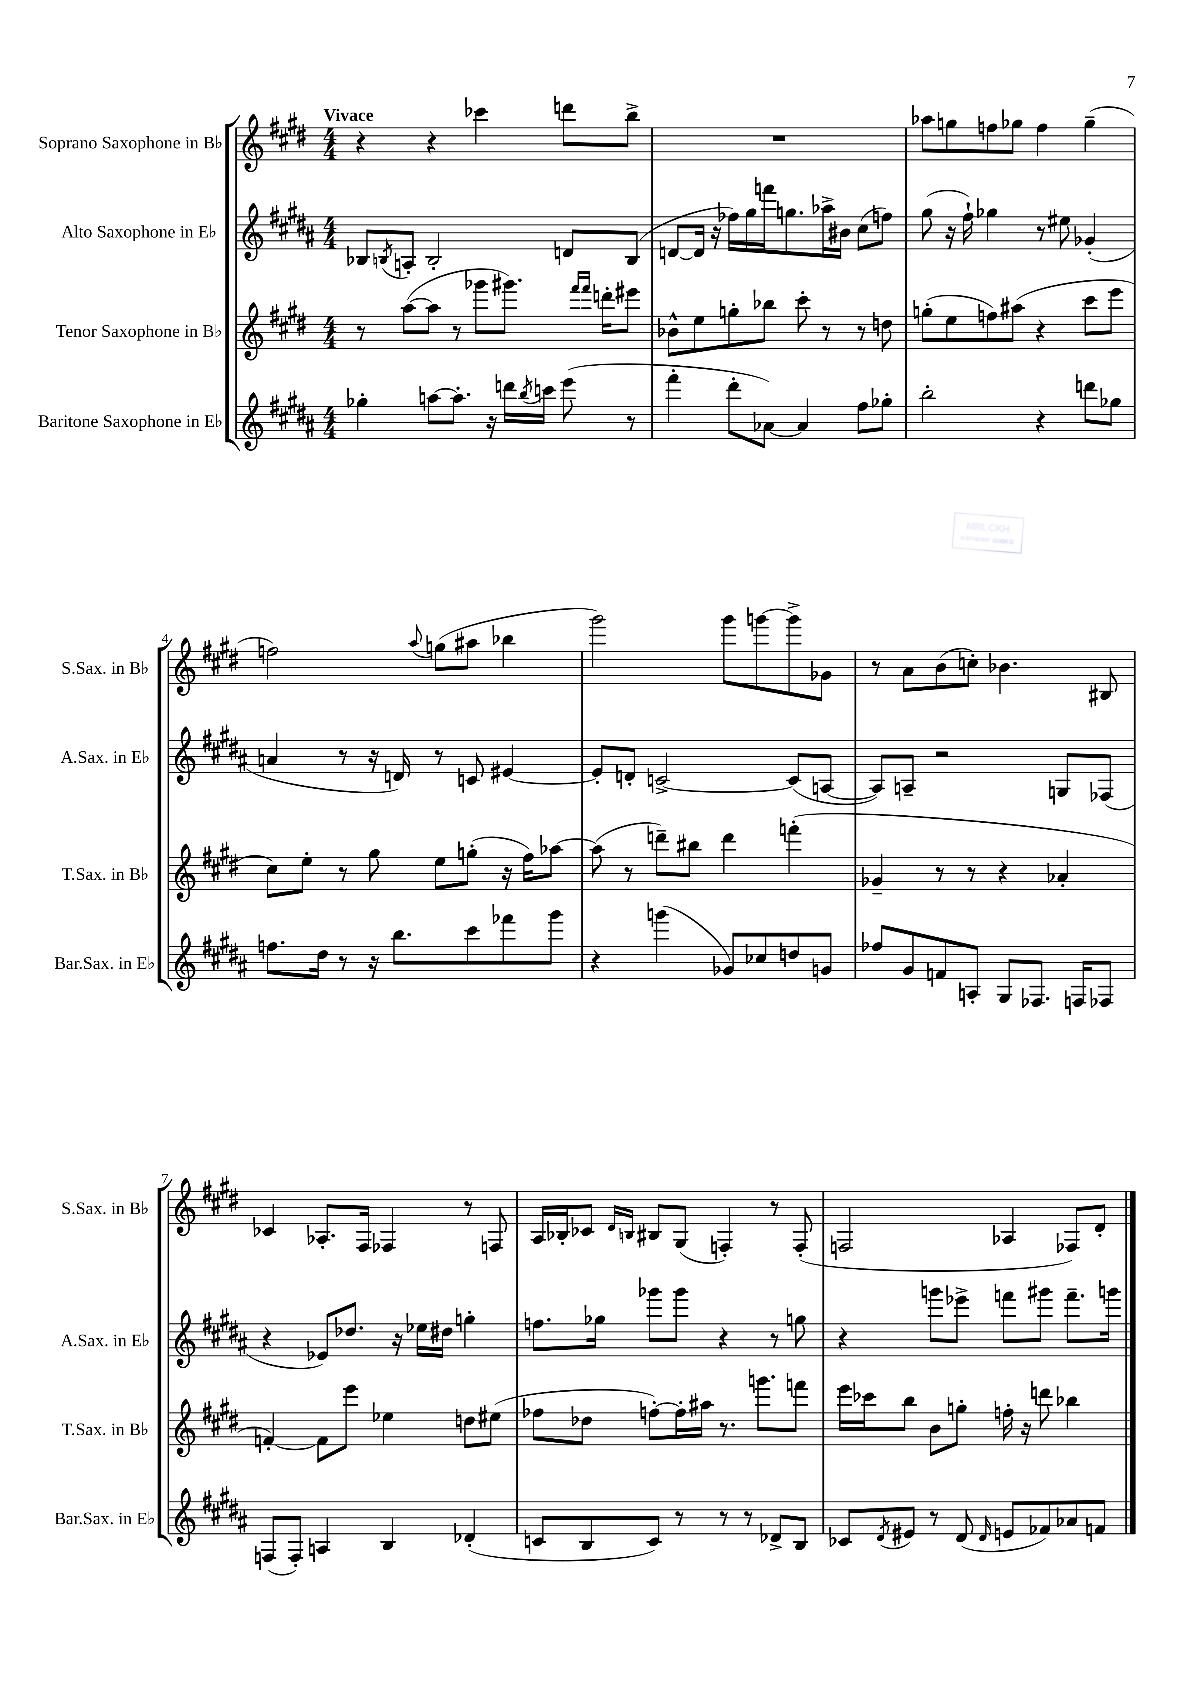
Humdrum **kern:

**kern	**kern	**kern	**kern
*staff4	*staff3	*staff2	*staff1
*clefG2	*clefG2	*clefG2	*clefG2
*k[f#c#g#d#a#]	*k[f#c#g#d#]	*k[f#c#g#d#a#]	*k[f#c#g#d#]
*M4/4	*M4/4	*M4/4	*M4/4
4gg-'	8r	8B-	4r
.	.	8qB	.
.	([8aa	8A'	.
[8aa	8aa]	2B'	4r
8.aa']	8r	.	.
.	8ggg-	.	4ccc-
16r	.	.	.
16ddd	8.ggg#)	.	.
8qbb	.	.	.
16ccc	.	.	.
(8eee	.	8d	8ddd
.	16qqfff#	.	.
.	16qqfff#	.	.
.	16ddd'	.	.
8r	8eee#	(8B	8bb^
=	=	=	=
4fff#'	8b-^^	[8d	1r
.	8ee	16d]	.
.	.	16r	.
8ddd#'	8gg'	16ff-)	.
.	.	16gg#	.
[8a-)	8bb-	16fff	.
.	.	8.gg	.
4a-]	8ccc#'	.	.
.	8r	16aa-^	.
.	.	16b#	.
8ff#	8r	(8cc#	.
8gg-'	8dd	8ff)	.
=	=	=	=
2bb'	(8gg'	(8gg#	8aa-
.	8ee	16r	8gg
.	.	16ff#`)	.
.	8ff)	4gg-	8ff
.	(8aa#	.	8gg-
4r	4r	8r	4ff
.	.	8ee#	.
8ddd	8ccc#	(4g-'	(4gg-~
8gg-	8eee	.	.
=	=	=	=
8.ff	8cc#)	4a	2ff)
.	8ee'	.	.
16dd#	.	.	.
8r	8r	8r	.
16r	8gg#	16r	.
8.bb	.	16d)	.
.	.	.	8qqaa
.	8ee	8r	(8gg
8ccc#	(8gg'	8c	8aa#
8fff-	16r	[4e#	4bb-
.	16ff#)	.	.
8ggg#	[8aa-	.	.
=	=	=	=
4r	(8aa-]	8e#']	2ggg#)
.	8r	8d'	.
(4ggg	8ddd~)	[2c^	.
.	8bb#	.	.
8g-)	4ddd	.	8ggg#
8cc-	.	.	[8ggg
8dd	(4fff'	(8c]	8ggg^]
8g	.	[8A	8g-
=	=	=	=
8ff-	4g-~	8A])	8r
8g#	.	8A~	8a
8f	8r	2r	(8b
8A'	8r	.	8cc')
8G#	4r	.	4.b-
8.F-	.	.	.
.	4a-'	8G	.
16F	.	.	.
8F-	.	(8F-	8B#
=	=	=	=
(8F	[4f')	4r	4c-
8F')	.	.	.
4A	8f]	8e-)	8.A-'
.	8eee	8.dd-	.
.	.	.	16F#
4B	4ee-	.	4F-
.	.	16r	.
.	.	16ee-	.
.	.	16dd#	.
(4d-'	8dd	4gg'	8r
.	(8ee#	.	8F
=	=	=	=
8c	8ff-	8.ff	16A
.	.	.	16B-'
8B	8dd-	.	8c-
.	.	16gg-	.
.	.	.	16qqd#
.	.	.	16qqB
8c)	[8ff')	8ggg-	8B#
8r	16ff']	8ggg-	(8G#
.	16aa#	.	.
8r	8.r	4r	4F')
8r	.	.	.
.	8.ggg	.	.
8d-^	.	8r	8r
8B	8fff	8gg	(8F'
=	=	=	=
8c-	16eee	4r	2F
.	16ccc-	.	.
8qd#	.	.	.
8e#	8bb	.	.
8r	8b	8ggg	.
(8d#	8gg'	8eee-^	.
16qqd#	.	.	.
8e	16ff'	8fff	4A-
.	16r	.	.
8f-)	8ddd	8ggg#	.
8a-	4bb-	8.fff~	8F-)
8f	.	.	8d#'
.	.	16ggg	.
==	==	==	==
*-	*-	*-	*-
